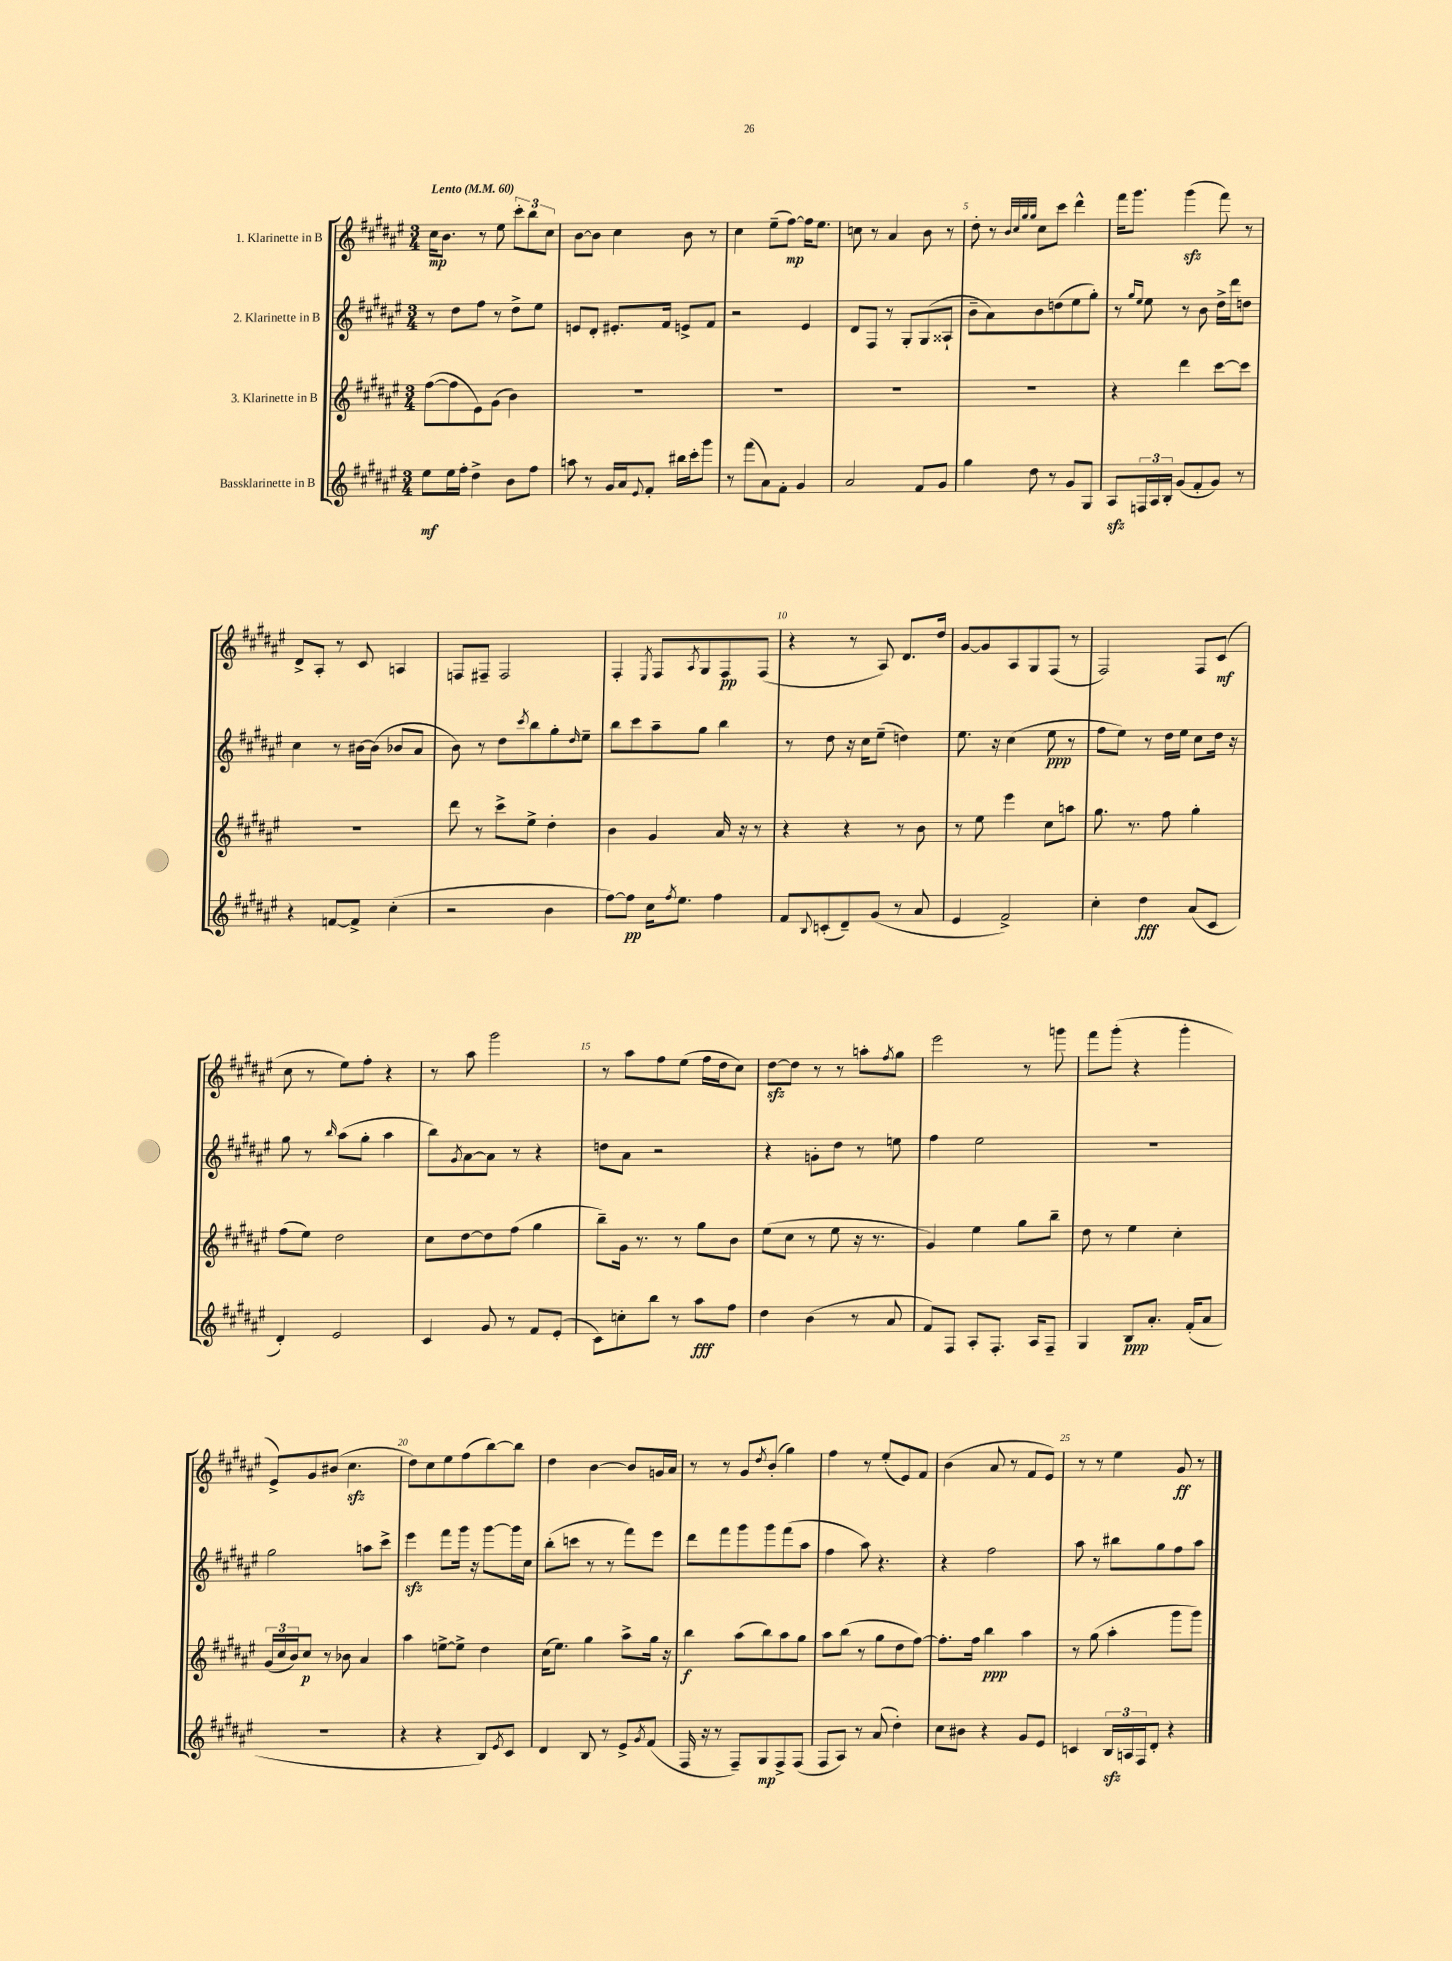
<<
\new StaffGroup <<
\new Staff = "s0" \with { instrumentName = "1. Klarinette in B" } {
    \clef treble \key fis \major \numericTimeSignature \time 3/4 \tempo "Lento" 4 = 60
    cis''16\mp b'8. r8 eis''8 \tuplet 3/2 { cis'''8-. b''8 cis''8 } |
    b'8~ b'8 cis''4 b'8 r8 |
    cis''4 eis''8--( fis''8~\mp) fis''16 eis''8. |
    c''8 r8 ais'4 b'8 r8 |
    dis''8-. r8 \grace { b'32 cis''32 gis''32 gis''32 } cis''8 cis'''8 dis'''4-^ |
    fis'''16 gis'''8. gis'''4\sfz( fis'''8) r8 |
    dis'8-> ais8-. r8 cis'8 a4 |
    f8 fis8-- fis2 |
    fis4-. \acciaccatura { eis8 } fis8 \acciaccatura { ais8 } gis8 fis8\pp fis8( |
    r4 r8 ais8) dis'8. dis''16 |
    gis'8~ gis'8 ais8 gis8 fis8( r8 |
    fis2) fis8 cis'8\mf( |
    cis''8 r8 eis''8) fis''8-. r4 |
    r8 ais''8 gis'''2 |
    r8 ais''8 fis''8 eis''8( fis''16 dis''16 cis''8) |
    dis''8~\sfz dis''8 r8 r8 a''8-. \acciaccatura { fis''8 } gis''8 |
    eis'''2 r8 g'''8 |
    fis'''8 gis'''8-.( r4 gis'''4-. |
    eis'8->) gis'8 bis'8( cis''4.\sfz |
    dis''8) cis''8 eis''8 fis''8( b''8~) b''8 |
    dis''4 b'4~ b'8 g'16 ais'16 |
    r8 r8 gis'8 \acciaccatura { dis''8 } b'8-.( gis''4) |
    fis''4 r8 eis''8-.( eis'8) fis'8 |
    b'4( ais'8 r8 fis'8 eis'8) |
    r8 r8 eis''4 gis'8\ff r8 \bar "|." |
}
\new Staff = "s1" \with { instrumentName = "2. Klarinette in B" } {
    \clef treble \key fis \major \numericTimeSignature \time 3/4
    r8 dis''8 fis''8 r8 dis''8-> eis''8 |
    e'8 dis'8-. eis'8.-. fis'16 e'8-> fis'8 |
    r2 eis'4 |
    dis'8 fis8 r8 gis8-. gis8( aisis8-! |
    b'8-- ais'8) b'8 d''8( eis''8 gis''8-.) |
    r8 \grace { gis''16 eis''16 } eis''8 r8 b'8 dis''16-> dis'''16 d''8 |
    cis''4 r8 bis'16~ bis'16( bes'8 ais'8 |
    b'8) r8 dis''8 \acciaccatura { cis'''8 } b''8 gis''8-. \grace { dis''16 } eis''8-- |
    b''8 cis'''8 ais''8-- gis''8 b''4 |
    r8 dis''8 r16 cis''16 eis''8--( d''4) |
    eis''8. r16 cis''4( eis''8\ppp r8 |
    fis''8 eis''8) r8 dis''16 eis''16 cis''8 dis''16 r16 |
    gis''8 r8 \grace { b''16 } ais''8( gis''8-. ais''4 |
    b''8) \acciaccatura { gis'8 } ais'8~ ais'8 r8 r4 |
    d''8 ais'8 r2 |
    r4 g'8-. dis''8 r8 e''8 |
    fis''4 eis''2 |
    R2. |
    gis''2 a''8 cis'''8-> |
    eis'''4\sfz fis'''8 gis'''16 r16 gis'''8~ gis'''16 cis''16 |
    b''8-.( c'''8 r8 r8 fis'''8) eis'''8 |
    dis'''8 fis'''8 gis'''8 gis'''8 fis'''8( ais''8 |
    fis''4 ais''8) r4. |
    r4 fis''2 |
    ais''8 r8 bis''8 gis''8 fis''8 ais''8 \bar "|." |
}
\new Staff = "s2" \with { instrumentName = "3. Klarinette in B" } {
    \clef treble \key fis \major \numericTimeSignature \time 3/4
    fis''8~( fis''8 eis'8) gis'8( b'4) |
    R2. |
    R2. |
    R2. |
    R2. |
    r4 dis'''4 cis'''8~ cis'''8 |
    R2. |
    dis'''8 r8 cis'''8-> eis''8-> dis''4-. |
    b'4 gis'4 ais'16 r16 r8 |
    r4 r4 r8 b'8 |
    r8 eis''8 eis'''4 cis''8 a''8 |
    gis''8. r8. fis''8 gis''4-. |
    fis''8( eis''8) dis''2 |
    cis''8 dis''8~ dis''8 fis''8( gis''4 |
    b''8--) gis'16 r8. r8 gis''8 b'8 |
    eis''8( cis''8 r8 eis''8 r16 r8. |
    gis'4) eis''4 gis''8 b''8-- |
    dis''8 r8 eis''4 cis''4-. |
    \tuplet 3/2 { gis'16( cis''16 b'16) } cis''8\p r8 bes'8 ais'4 |
    ais''4 e''8~-> e''8-> dis''4 |
    cis''16( eis''8.) gis''4 ais''8-> gis''16 r16 |
    b''4\f ais''8( b''8) ais''8 gis''8 |
    ais''8 b''8( r8 gis''8 dis''8 fis''8~) |
    fis''8.-. fis''16 b''4\ppp ais''4 |
    r8 gis''8( ais''4-. gis'''8 gis'''8) \bar "|." |
}
\new Staff = "s3" \with { instrumentName = "Bassklarinette in B" } {
    \clef treble \key fis \major \numericTimeSignature \time 3/4
    eis''8\mf eis''16 fis''16-. dis''4-> b'8 fis''8 |
    a''8 r8 gis'16 ais'16 \appoggiatura { eis'8 } fis'8-. bis''16 cis'''16-. gis'''8 |
    r8 fis'''8( ais'8) fis'8-. gis'4 |
    ais'2 fis'8 gis'8 |
    gis''4 dis''8 r8 gis'8 gis8 |
    ais8\sfz \tuplet 3/2 { f16 ais16 b16-. } gis'8( fis'8-. gis'8) r8 |
    r4 f'8~ f'8-> cis''4-.( |
    r2 b'4 |
    fis''8~) fis''8\pp cis''16 \acciaccatura { fis''8 } eis''8. fis''4 |
    fis'8 \appoggiatura { b8 } c'8-.( dis'8--) gis'8( r8 ais'8 |
    eis'4 fis'2->) |
    cis''4-. dis''4\fff ais'8( cis'8 |
    dis'4-.) eis'2 |
    cis'4 gis'8 r8 fis'8 eis'8-.( |
    cis'8) c''8-. b''8 r8 ais''8\fff fis''8 |
    dis''4 b'4( r8 ais'8 |
    fis'8) fis8 ais8-. fis8.-. ais16 fis8-- |
    gis4 b8\ppp ais'8.-. fis'16-.( ais'8 |
    R2. |
    r4 r4 b8) \acciaccatura { eis'8 } cis'8 |
    dis'4 b8 r8 eis'8-> \acciaccatura { gis'8 } fis'8( |
    fis16 r16 r8 fis8--) gis8\mp fis8-> fis8( |
    fis8 ais8) r8 ais'8( dis''4-.) |
    cis''8 bis'8 r4 gis'8 eis'8 |
    c'4 \tuplet 3/2 { b16\sfz a16 fis16 } dis'8-. r4 \bar "|." |
}
>>
>>
\layout { \context { \Score \override BarNumber.break-visibility = ##(#f #t #t) barNumberVisibility = #(every-nth-bar-number-visible 5) } }
